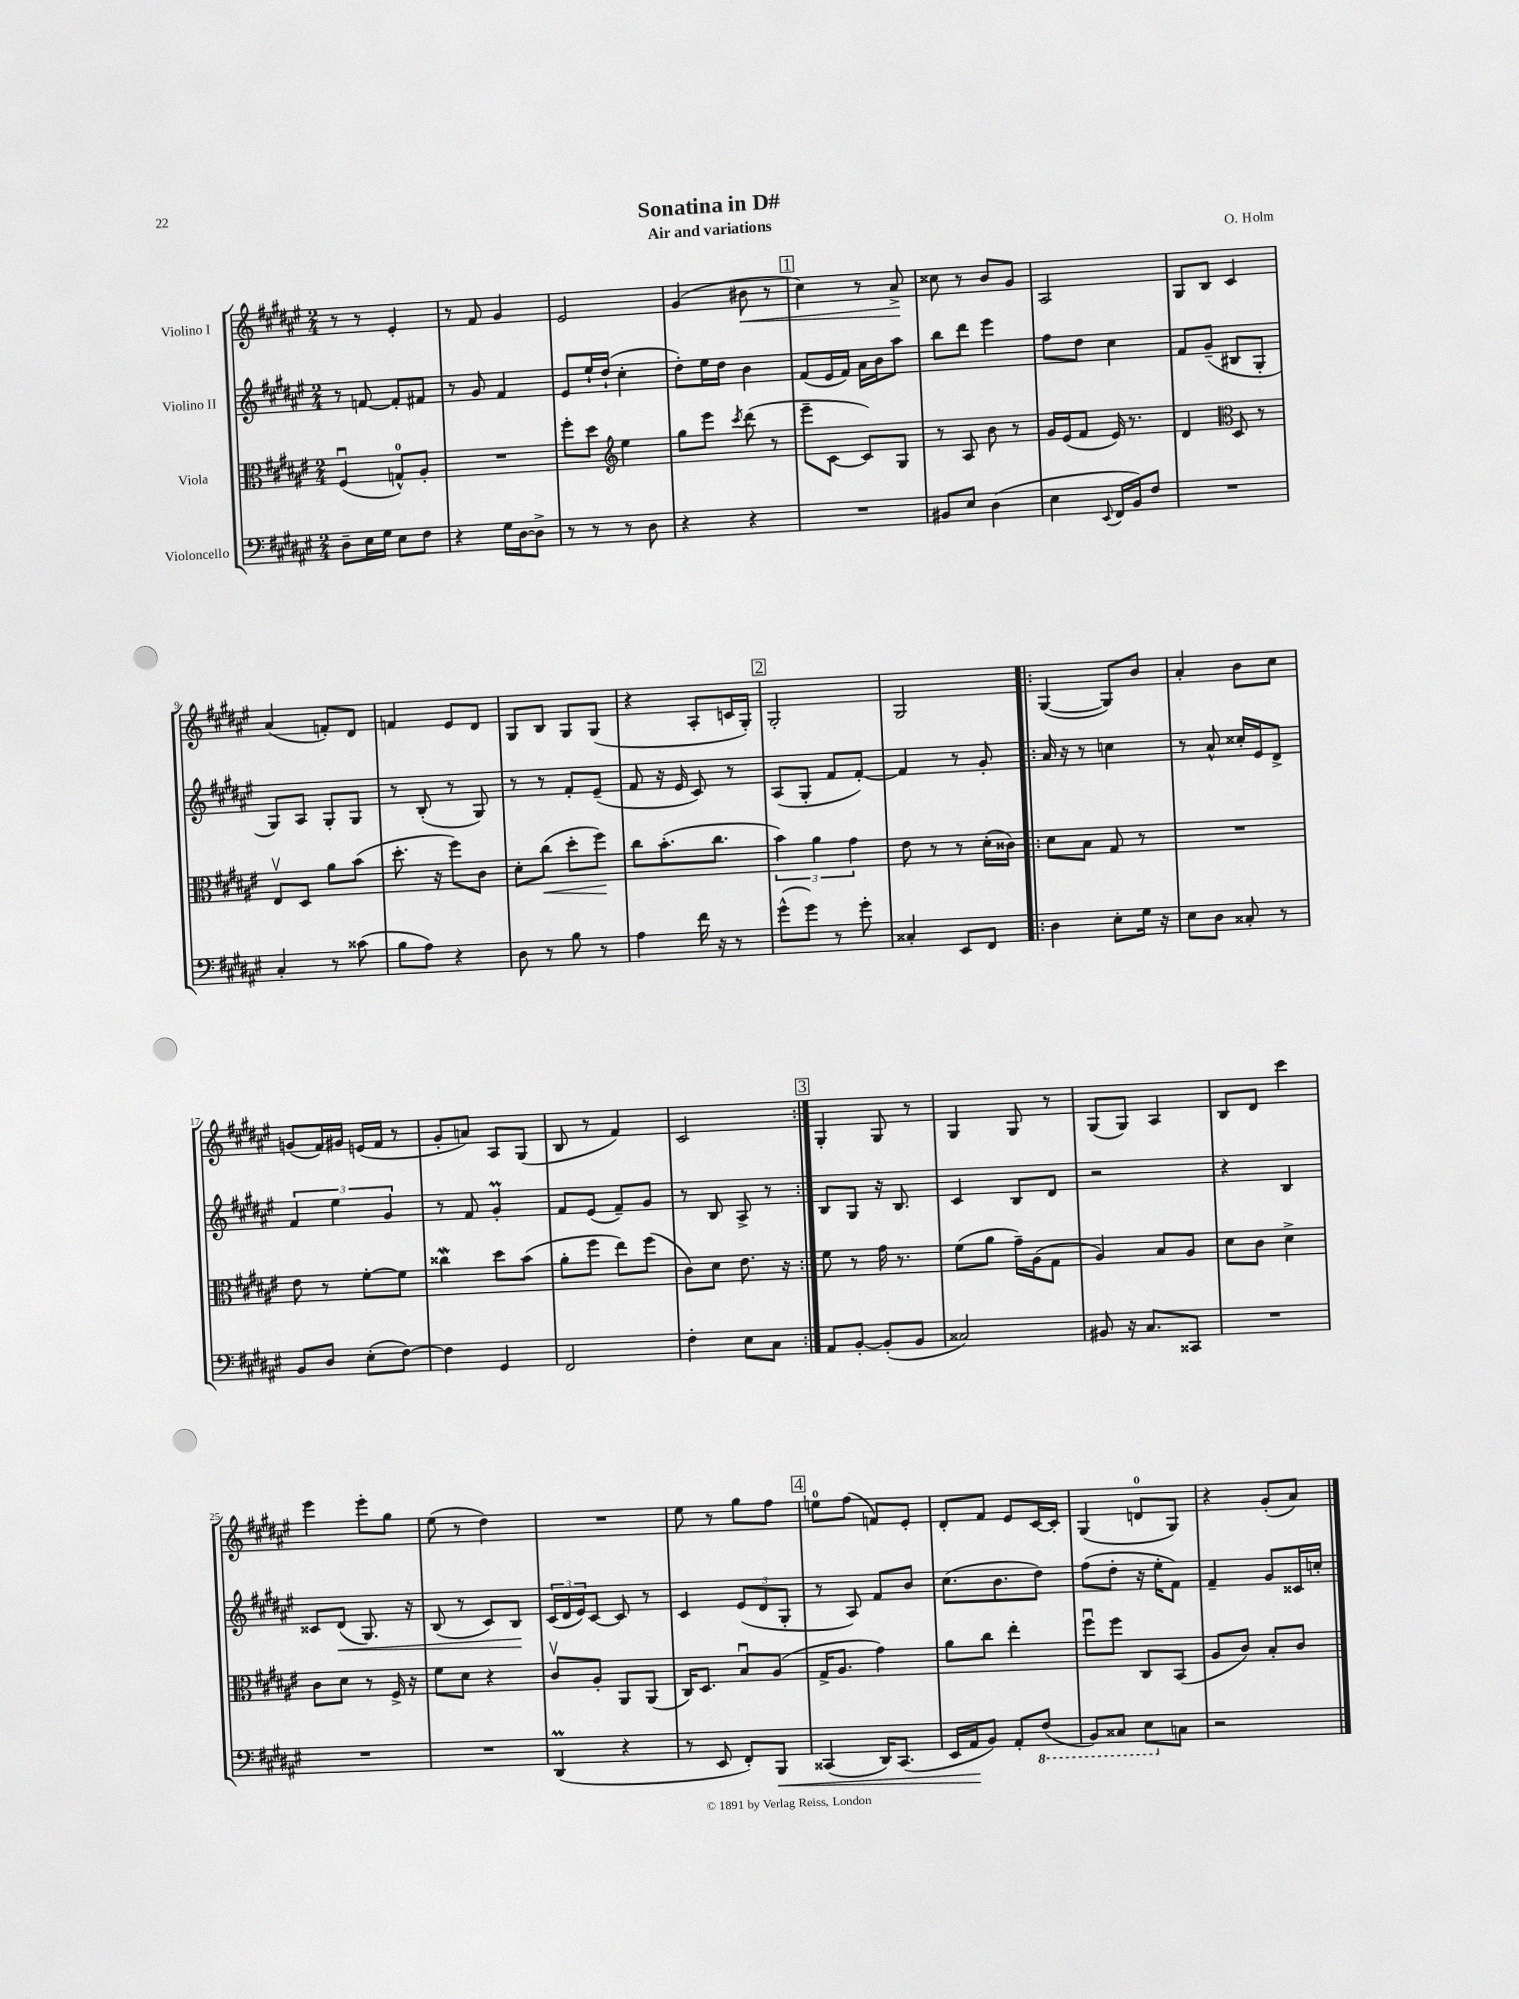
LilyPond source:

\header { title = "Sonatina in D#" composer = "O. Holm" subtitle = "Air and variations" }
<<
\new StaffGroup <<
\new Staff = "s0" \with { instrumentName = "Violino I" } {
    \clef treble \key fis \major \numericTimeSignature \time 2/4
    r8 r8 eis'4-. |
    r8 fis'8 gis'4 |
    eis'2 |
    gis'4( bis'8\< r8 |
    \mark \markup { \box "1" } cis''4) r8 ais'8->\! |
    cisis''8 r8 b'8 gis'8 |
    ais2 |
    gis8 b8 cis'4 |
    ais'4( f'8-.) dis'8 |
    f'4 eis'8 dis'8 |
    gis8 b8 gis8 gis8( |
    r4 ais8-. c'16 gis16-.) |
    \mark \markup { \box "2" } gis2-. |
    gis2 |
    \repeat volta 2 { gis4~( gis8) b'8 |
    ais'4-. b'8 cis''8 |
    g'8( fis'16) gis'16 e'16( fis'16 r8 |
    gis'8-. a'8) ais8 gis8( |
    b8 r8 fis'4) |
    cis'2 | }
    \mark \markup { \box "3" } gis4-. gis8 r8 |
    gis4 gis8 r8 |
    gis8( gis8) ais4 |
    b8 dis'8 cis'''4 |
    eis'''4 eis'''8-. gis''8 |
    eis''8( r8 dis''4) |
    R2 |
    eis''8 r8 gis''8 fis''8 |
    \mark \markup { \box "4" } e''8-0 fis''8( f'8) eis'8-. |
    dis'8-. fis'8 eis'8 cis'16~ cis'16-. |
    gis4( d'8-0 gis8) |
    r4 gis'8-.( ais'8) \bar "|." |
}
\new Staff = "s1" \with { instrumentName = "Violino II" } {
    \clef treble \key fis \major \numericTimeSignature \time 2/4
    r8 f'8~ f'8-. fis'8 |
    r8 gis'8 fis'4 |
    eis'8 eis''16-! dis''16-!( cis''4-. |
    dis''8-.) eis''16 dis''16 b'4 |
    \mark \markup { \box "1" } fis'8( eis'16 fis'16) ais'16 b'16 ais''8 |
    b''8 dis'''8 eis'''4 |
    fis''8 dis''8 cis''4 |
    fis'8 gis'8--( bis8 gis8-. |
    gis8) ais8 gis8-. gis8 |
    r8 b8-.( r8 gis8) |
    r8 r8 fis'8-. eis'8--( |
    fis'8 r16 eis'16 cis'8) r8 |
    \mark \markup { \box "2" } ais8( gis8-. fis'8 fis'8~-.) |
    fis'4 r8 gis'8-. |
    \repeat volta 2 { ais'16 r16 r8 c''4 |
    r8 ais'8-^ cisis''16-. eis'16 dis'8-> |
    \tuplet 3/2 { fis'4 eis''4 gis'4 } |
    r8 fis'8 gis'4-.\prall |
    fis'8 eis'8( fis'8--) gis'8 |
    r8 b8 ais8-> r8 | }
    \mark \markup { \box "3" } b8 gis8 r16 b8. |
    cis'4 b8 dis'8 |
    r2 |
    r4 b4 |
    cisis'8 dis'8\<( gis8.) r16 |
    b8( r8 cis'8) b8\! |
    \tuplet 3/2 { cis'16( dis'16 eis'16) } cis'8~ cis'8 r8 |
    cis'4 \tuplet 3/2 { eis'8( dis'8 gis8-. } |
    \mark \markup { \box "4" } r8 ais8) fis'8 b'8 |
    cis''8.( b'8. dis''8) |
    fis''8( dis''8-. r16 eis''16-. fis'8) |
    fis'4-- gis'8 cisis'16 c''16-. \bar "|." |
}
\new Staff = "s2" \with { instrumentName = "Viola" } {
    \clef alto \key fis \major \numericTimeSignature \time 2/4
    fis4\downbow( g8-0-^) ais8-. |
    R2 |
    fis''8-. dis''8 \clef treble eis''4 |
    gis''8 eis'''8 \acciaccatura { cis'''8 } dis'''8( r8 |
    \mark \markup { \box "1" } eis'''8-- cis'8~ cis'8) gis8 |
    r8 ais8 b'8 r8 |
    gis'16 eis'16( fis'8 eis'16) r8. |
    dis'4 \clef alto dis8 r8 |
    eis8\upbow dis8 ais'8 b'8( |
    dis''8.-. r16 fis''8) cis'8 |
    dis'8-. cis''8\<( dis''8-. fis''8\!) |
    cis''8 b'8.-.( cis''8. |
    \mark \markup { \box "2" } \tuplet 3/2 { b'4) ais'4 gis'4 } |
    eis'8 r8 r8 dis'16-.( cisis'16) |
    \repeat volta 2 { dis'8 b8 gis8 r8 |
    R2 |
    eis'8 r8 fis'8~-. fis'8 |
    cisis''4\mordent dis''8 b'8( |
    ais'8-. fis''8 eis''8) fis''8( |
    cis'8) dis'8 eis'8. r16 | }
    \mark \markup { \box "3" } fis'8 r8 gis'16 r8. |
    fis'8( ais'8 gis'16--) ais16( gis8 |
    ais4) b8 ais8 |
    dis'8 cis'8 dis'4-> |
    cis'8 dis'8 r8 fis16-> r16 |
    fis'8 dis'8 r4 |
    cis'8\upbow ais8-. ais,8 ais,8( |
    cis16) dis8. b8\downbow ais8( |
    \mark \markup { \box "4" } gis16-> ais8. gis'4) |
    ais'8 cis''8 eis''4-. |
    fis''8\downbow fis''8 cis8 b,8( |
    ais8 cis'8) b8-. cis'8 \bar "|." |
}
\new Staff = "s3" \with { instrumentName = "Violoncello" } {
    \clef bass \key fis \major \numericTimeSignature \time 2/4
    dis8-- eis16 gis16 eis8 fis8 |
    r4 gis16 dis16~ dis8-> |
    r8 r8 r8 dis8 |
    r4 r4 |
    \mark \markup { \box "1" } R2 |
    bis,8 eis8 dis4( |
    eis4 \appoggiatura { eis,8 } fis,16 b,16) fis8 |
    R2 |
    cis4-. r8 cisis'8( |
    b8 ais8) r4 |
    dis8 r8 b8 r8 |
    ais4 fis'16 r16 r8 |
    \mark \markup { \box "2" } gis'8-^( gis'8) r8 gis'8-. |
    cisis4-. eis,8 fis,8 |
    \repeat volta 2 { dis4 eis8-. gis16 r16 |
    eis8 dis8 cisis8-. r8 |
    b,8 dis8 eis8-.( fis8~) |
    fis4 gis,4 |
    fis,2 |
    fis4-. eis8 cis8 | }
    \mark \markup { \box "3" } ais,8 b,8~-. b,8-.( b,8 |
    cisis2) |
    bis,8 r16 cis8. cisis,8 |
    R2 |
    R2 |
    R2 |
    dis,4\prall( r4 |
    r8 eis,8 fis,8-.) b,,8\< |
    \mark \markup { \box "4" } cisis,4( dis,16) cisis,8.( |
    eis,16 ais,16\! b,8) ais,8-. \ottava #-1 fis,8( |
    b,,8) cisis,8 eis,8 \ottava #0 c8 |
    r2 \bar "|." |
}
>>
>>
